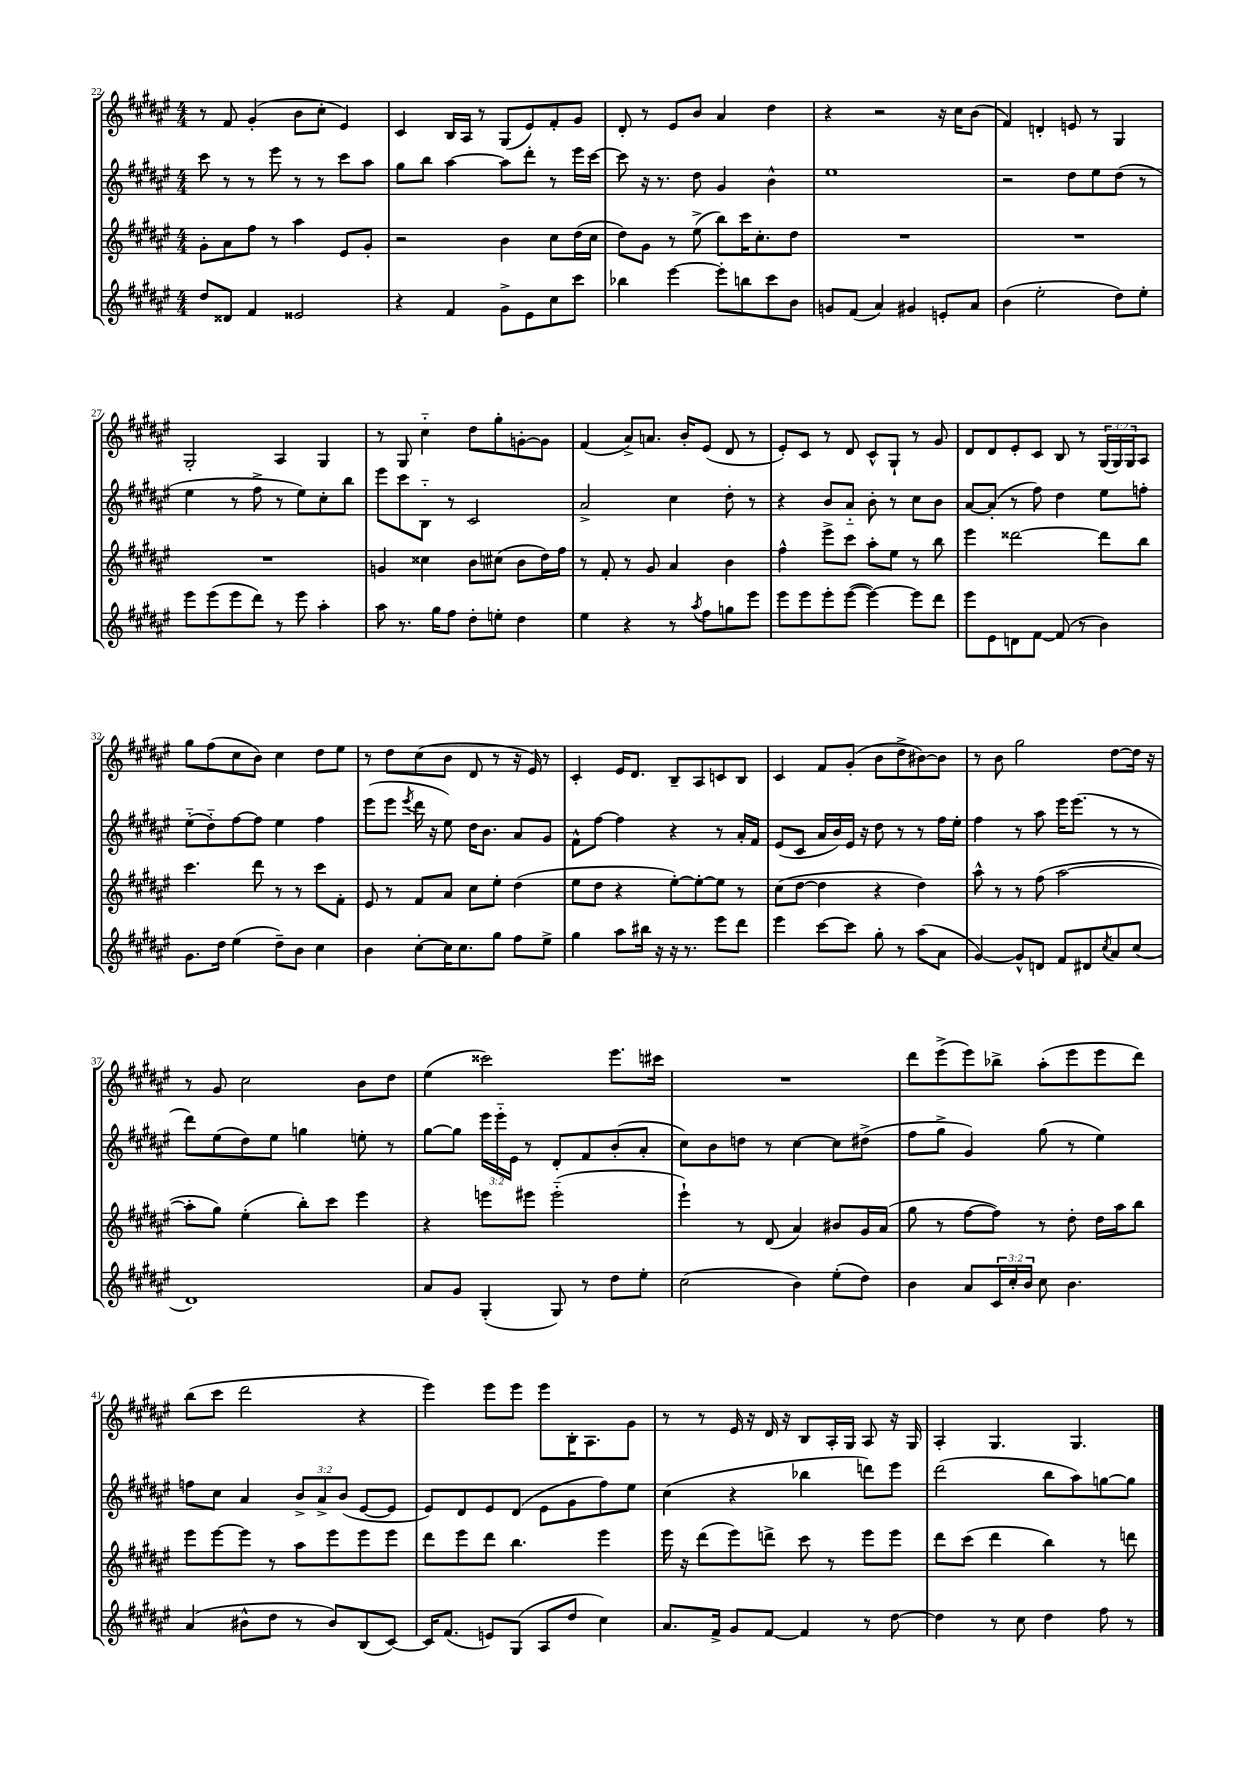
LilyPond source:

<<
\new StaffGroup <<
\new Staff = "s0" {
    \clef treble \key fis \major \numericTimeSignature \time 4/4 \override Staff.TupletNumber.text = #tuplet-number::calc-fraction-text
    r8 fis'8 gis'4-.( b'8 cis''8-. eis'4) |
    cis'4 b16 ais16 r8 gis8( eis'8) fis'8-. gis'8 |
    dis'8-. r8 eis'8 b'8 ais'4 dis''4 |
    r4 r2 r16 cis''16 b'8( |
    fis'4) d'4-. e'8 r8 gis4 |
    gis2-. ais4 gis4 |
    r8 gis8 cis''4-_ dis''8 gis''8-. g'8~-. g'8 |
    fis'4( ais'8->) a'8. b'16-. eis'8( dis'8 r8 |
    eis'8-.) cis'8 r8 dis'8 cis'8-^ gis8-! r8 gis'8 |
    dis'8 dis'8 eis'8-. cis'8 b8 r8 \tuplet 3/2 { gis16( gis16) gis16 } ais8 |
    gis''8 fis''8( cis''8 b'8) cis''4 dis''8 eis''8 |
    r8 dis''8 cis''8( b'8 dis'8 r8 r16 eis'16) r8 |
    cis'4-. eis'16 dis'8. b8-- ais8 c'8 b8 |
    cis'4 fis'8 gis'8-.( b'8 dis''8-> bis'8~) bis'8 |
    r8 b'8 gis''2 dis''8~ dis''16 r16 |
    r8 gis'8 cis''2 b'8 dis''8 |
    eis''4( cisis'''2) eis'''8. cis'''16 |
    R1 |
    dis'''8 eis'''8->( eis'''8) bes''8-> ais''8-.( eis'''8 eis'''8 dis'''8) |
    b''8( cis'''8 dis'''2 r4 |
    eis'''4) eis'''8 eis'''8 eis'''8 b16-. ais8. gis'8 |
    r8 r8 eis'16 r16 dis'16 r16 b8 ais16-. gis16 ais8 r16 gis16 |
    ais4-. gis4. gis4. \bar "|." |
}
\new Staff = "s1" {
    \clef treble \key fis \major \numericTimeSignature \time 4/4 \override Staff.TupletNumber.text = #tuplet-number::calc-fraction-text
    cis'''8 r8 r8 eis'''8 r8 r8 cis'''8 ais''8 |
    gis''8 b''8 ais''4~ ais''8 dis'''8-. r8 eis'''16 cis'''16~ |
    cis'''8 r16 r8. dis''8 gis'4 b'4-^ |
    eis''1 |
    r2 dis''8 eis''8 dis''8( r8 |
    eis''4 r8 fis''8-> r8 eis''8) cis''8-. b''8 |
    eis'''8 cis'''8 b8-_ r8 cis'2 |
    ais'2-> cis''4 dis''8-. r8 |
    r4 b'8 ais'8-_ b'8-. r8 cis''8 b'8 |
    ais'8~ ais'8-.( r8 fis''8) dis''4 eis''8 f''8-. |
    eis''8-_( dis''8-_) fis''8~ fis''8 eis''4 fis''4 |
    eis'''8( eis'''8 \acciaccatura { eis'''8 } dis'''16 r16 eis''8) dis''16 b'8. ais'8 gis'8 |
    fis'8-^ fis''8~ fis''4 r4 r8 ais'16-. fis'16 |
    eis'8( cis'8 ais'16 b'16) eis'16 r16 dis''8 r8 r8 fis''16 eis''16-. |
    fis''4 r8 ais''8 eis'''16 eis'''8.( r8 r8 |
    dis'''8) eis''8( dis''8) eis''8 g''4 e''8-. r8 |
    gis''8~ gis''8 \tuplet 3/2 { eis'''16 eis'''16-_ eis'16 } r8 dis'8-. fis'8 b'8-.( ais'8-. |
    cis''8) b'8 d''8 r8 cis''4~ cis''8 dis''8->( |
    fis''8 gis''8-> gis'4) gis''8( r8 eis''4) |
    f''8 cis''8 ais'4 \tuplet 3/2 { b'8-> ais'8-> b'8( } eis'8~ eis'8 |
    eis'8) dis'8 eis'8 dis'8( eis'8 gis'8 fis''8) eis''8 |
    cis''4( r4 bes''4 d'''8) eis'''8 |
    dis'''2( b''8 ais''8) g''8~ g''8 \bar "|." |
}
\new Staff = "s2" {
    \clef treble \key fis \major \numericTimeSignature \time 4/4
    gis'8-. ais'8 fis''8 r8 ais''4 eis'8 gis'8-. |
    r2 b'4 cis''8 dis''16( cis''16 |
    dis''8) gis'8 r8 eis''8->( b''8) cis'''16 cis''8.-. dis''8 |
    R1 |
    R1 |
    R1 |
    g'4 cisis''4 b'8 cis''8( b'8 dis''16) fis''16 |
    r8 fis'8-. r8 gis'8 ais'4 b'4 |
    fis''4-^ eis'''8-> cis'''8 ais''8-. eis''8 r8 b''8 |
    eis'''4 disis'''2~ disis'''8 b''8 |
    cis'''4. dis'''8 r8 r8 cis'''8 fis'8-. |
    eis'8 r8 fis'8 ais'8 cis''8 eis''8-. dis''4( |
    eis''8 dis''8 r4 eis''8~-.) eis''8~-. eis''8 r8 |
    cis''8( dis''8~ dis''4 r4 dis''4) |
    ais''8-^ r8 r8 fis''8( ais''2~ |
    ais''8-. gis''8) eis''4-.( b''8-.) cis'''8 eis'''4 |
    r4 e'''8 eis'''8 eis'''2-_( |
    eis'''4-!) r8 dis'8( ais'4) bis'8 gis'16 ais'16( |
    gis''8 r8 fis''8~ fis''8) r8 dis''8-. dis''16 ais''16 b''8 |
    eis'''8 eis'''8~ eis'''8 r8 ais''8 eis'''8 eis'''8 eis'''8 |
    dis'''8 eis'''8 dis'''8 b''4. eis'''4 |
    eis'''16 r16 dis'''8( eis'''8) d'''8-> cis'''8 r8 eis'''8 eis'''8 |
    dis'''8 cis'''8( dis'''4 b''4) r8 d'''8 \bar "|." |
}
\new Staff = "s3" {
    \clef treble \key fis \major \numericTimeSignature \time 4/4 \override Staff.TupletNumber.text = #tuplet-number::calc-fraction-text
    dis''8 disis'8 fis'4 eisis'2 |
    r4 fis'4 gis'8-> eis'8 cis''8 cis'''8 |
    bes''4 eis'''4~ eis'''8-. b''8 cis'''8 b'8 |
    g'8 fis'8( ais'4) gis'4 e'8-. ais'8 |
    b'4( eis''2-. dis''8) eis''8-. |
    eis'''8 eis'''8( eis'''8 dis'''8) r8 eis'''8 ais''4-. |
    ais''8 r8. gis''16 fis''8 dis''8-. e''8-. dis''4 |
    eis''4 r4 r8 \acciaccatura { ais''8 } fis''8 g''8 eis'''8 |
    eis'''8 eis'''8 eis'''8-. eis'''8~( eis'''4~) eis'''8 dis'''8 |
    eis'''8 eis'8 d'8 fis'8~ fis'8( r8 b'4) |
    gis'8. dis''16 eis''4( dis''8--) b'8 cis''4 |
    b'4 cis''8~-. cis''16 cis''8. gis''8 fis''8 eis''8-> |
    gis''4 ais''8 bis''16 r16 r16 r8. eis'''8 dis'''8 |
    eis'''4 cis'''8~ cis'''8 gis''8-. r8 ais''8( ais'8 |
    gis'4~) gis'8-^ d'8 fis'8 dis'8 \acciaccatura { cis''8 } ais'8 cis''8( |
    dis'1) |
    ais'8 gis'8 gis4-.( gis8) r8 dis''8 eis''8-. |
    cis''2( b'4) eis''8-.( dis''8) |
    b'4 ais'8 \tuplet 3/2 { cis'16 cis''16-. b'16 } cis''8 b'4. |
    ais'4( bis'8-^ dis''8 r8 bis'8) b8( cis'8~) |
    cis'16 fis'8.( e'8) gis8( ais8 dis''8 cis''4) |
    ais'8. fis'16-> gis'8 fis'8~ fis'4 r8 dis''8~ |
    dis''4 r8 cis''8 dis''4 fis''8 r8 \bar "|." |
}
>>
>>
\layout { \context { \Score currentBarNumber = #22 } }
